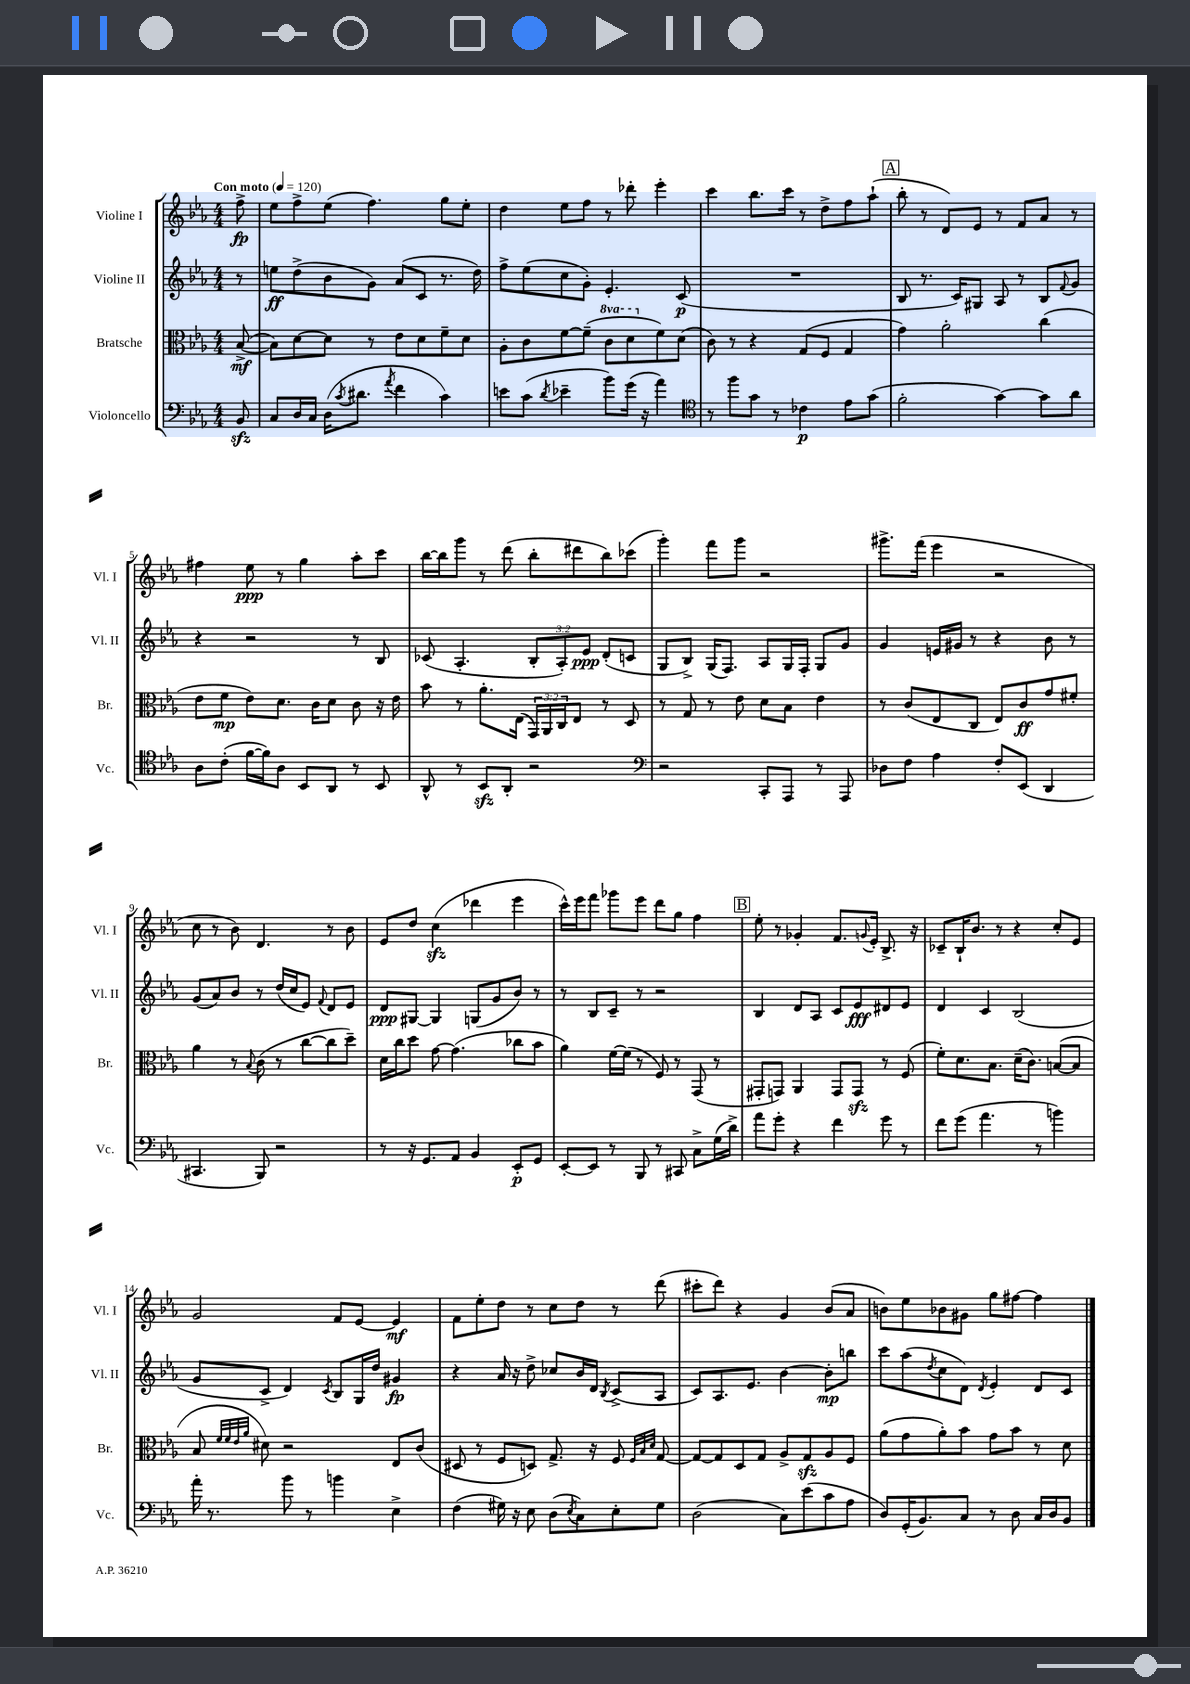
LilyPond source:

<<
\new StaffGroup <<
\new Staff = "s0" \with { instrumentName = "Violine I" shortInstrumentName = "Vl. I" } {
    \clef treble \key ees \major \numericTimeSignature \time 4/4 \partial 8 \tempo "Con moto" 4 = 120
    f''8->\fp |
    ees''8 f''8-> ees''8( f''4.) g''8 ees''8-. |
    d''4 ees''8 f''8 r8 des'''8-. ees'''4-. |
    c'''4 bes''8. c'''16 r8 d''8-> f''8 aes''8-!( |
    \mark \markup { \box "A" } bes''8-. r8 d'8) ees'8 r8 f'8 aes'8 r8 |
    fis''4 ees''8\ppp r8 g''4 aes''8-. c'''8 |
    bes''16~ bes''16 g'''8 r8 d'''8( bes''8-. dis'''8 bes''8) ces'''8( |
    g'''4-.) f'''8 g'''8 r2 |
    gis'''8.-> f'''16( ees'''4 r2 |
    c''8 r8 bes'8) d'4. r8 bes'8 |
    ees'8 d''8 c''4\sfz( des'''4 ees'''4 |
    c'''16-^) ees'''16 f'''8 ges'''8 ees'''8 d'''8 g''8 f''4 |
    \mark \markup { \box "B" } ees''8-. r8 ges'4-. f'8. \appoggiatura { g'8 } ees'16-. bes8.-> r16 |
    ces'8-- bes16-! bes'8. r8 r4 c''8-. ees'8 |
    g'2 f'8 ees'8~ ees'4\mf |
    f'8 ees''8-. d''8 r8 c''8 d''8 r8 d'''8( |
    cis'''8-. d'''8) r4 g'4 bes'8( aes'8 |
    b'8) ees''8 bes'8 gis'8 g''8 fis''8~ fis''4 \bar "|." |
}
\new Staff = "s1" \with { instrumentName = "Violine II" shortInstrumentName = "Vl. II" } {
    \clef treble \key ees \major \numericTimeSignature \time 4/4 \override Staff.TupletNumber.text = #tuplet-number::calc-fraction-text \partial 8
    r8 |
    e''8\ff d''8->( bes'8 g'8) aes'8( c'8 r8. d''16) |
    f''8-> ees''8( c''8 g'8-.) ees'4.-. c'8\p( |
    R1 |
    \mark \markup { \box "A" } bes8 r8. c'16) gis8 aes8 r8 bes8 \appoggiatura { f'8 } g'8 |
    r4 r2 r8 bes8 |
    ces'8( aes4.-. \tuplet 3/2 { bes8-. aes8-.) ees'8\ppp } d'8-.( c'8 |
    g8 bes8->) g16( f8.) aes8 g16 f16-. g8 g'8 |
    g'4 e'16 gis'16 r8 r4 bes'8 r8 |
    g'8( aes'8) bes'8 r8 d''16( c''16 ees'8) \appoggiatura { f'8 } d'8 ees'8 |
    d'8\ppp gis8~ gis4 g8( g'8 bes'8) r8 |
    r8 bes8 c'8-- r8 r2 |
    \mark \markup { \box "B" } bes4 d'8 aes8 c'8 ees'8\fff dis'8 ees'8 |
    d'4 c'4 bes2( |
    g'8 c'8-> d'4) \acciaccatura { c'8 } bes8 g16 d''16 gis'4\fp |
    r4 aes'16 r16 d''8-> ces''8 bes'16 d'16 \acciaccatura { bes8 } c'8->( aes8 |
    c'8) aes8. ees'8. bes'4~ bes'8-.\mp b''8 |
    c'''8 aes''8( \acciaccatura { d''8 } c''8 d'8) \acciaccatura { d'8 } ees'4-. d'8 c'8 \bar "|." |
}
\new Staff = "s2" \with { instrumentName = "Bratsche" shortInstrumentName = "Br." } {
    \clef alto \key ees \major \numericTimeSignature \time 4/4 \override Staff.TupletNumber.text = #tuplet-number::calc-fraction-text \set Staff.ottavationMarkups = #ottavation-simple-ordinals \partial 8
    bes8~->\mf( |
    bes8) d'8~ d'8 r8 ees'8 d'8 f'8-- d'8 |
    aes8-. c'8 f'8~ f'8--( \ottava #1 c''8 d''8 \ottava #0 f'8) d'8( |
    c'8) r8 r4 g8( f8 g4 |
    \mark \markup { \box "A" } g'4) aes'2-. c''4( |
    ees'8 f'8\mp ees'8) d'8. c'16 d'8 c'8 r16 ees'16 |
    bes'8 r8 aes'8.-. ees16( \tuplet 3/2 { g,16) aes,16 c16 } ees8 r8 d8 |
    r8 g8 r8 ees'8 d'8 bes8 ees'4 |
    r8 c'8( ees8 c8 ees8) c'8\ff g'8 fis'8-. |
    aes'4 r8 \appoggiatura { bes8 } c'8( r8 c''8~ c''8 d''8--) |
    d'16 c''16 d''8 g'8~ g'4.( ces''8 bes'8 |
    aes'4) f'16~ f'16( r8 f8) r8 g,8( r8 |
    \mark \markup { \box "B" } gis,8-. g,8) aes,4 g,8 g,8\sfz r8 f8( |
    f'8-.) d'8. bes8. d'16--( c'8.) b8~( b8 |
    bes8 \grace { f'32 f'32 ees'32 aes'32 } dis'8) r2 ees8 c'8( |
    dis8 r8 f8 d8) g8.-> r16 f8 \grace { f32 bes32 d'32 } g8~ |
    g8~ g8 d8 g8 aes8-> g8\sfz aes8 f8 |
    aes'8( g'8 aes'8-.) bes'8 g'8 bes'8 r8 d'8 \bar "|." |
}
\new Staff = "s3" \with { instrumentName = "Violoncello" shortInstrumentName = "Vc." } {
    \clef bass \key ees \major \numericTimeSignature \time 4/4 \partial 8
    bes,8\sfz |
    c8 d16 c16 d16( \acciaccatura { c'8 } dis'8. \acciaccatura { aes'8 } f'4 c'4) |
    e'8 c'8( \acciaccatura { d'8 } ees'4-- bes'8) g'16( r16 aes'4) |
    \clef tenor r8 f''8 g'8 r8 ces'4\p ees'8 g'8( |
    \mark \markup { \box "A" } f'2-. g'4~) g'8 aes'8 |
    aes8 c'8-.( f'16~ f'16) aes8 bes,8 aes,8 r8 bes,8 |
    aes,8-^ r8 bes,8\sfz aes,8-. r2 |
    \clef bass r2 c,8-. aes,,8 r8 aes,,8 |
    des8 f8 aes4 f8-. ees,8( d,4 |
    cis,4. bes,,8) r2 |
    r8 r16 g,8. aes,8 bes,4 ees,8-.\p g,8 |
    ees,8~-. ees,8 r8 bes,,8 r8 cis,8 c8-> g16( d'16->) |
    \mark \markup { \box "B" } aes'8 g'8-. r4 f'4 g'8 r8 |
    f'8 g'8( aes'4. r8 b'4) |
    aes'16-. r8. bes'8 r8 b'4 ees4-> |
    f4( gis16) r16 ees8 d8( \acciaccatura { ees8 } c8) ees8-. gis8 |
    d2( c8) ees'8( c'8 aes8 |
    d8) g,16-.( bes,8.) c8 r8 d8 c16 d16 bes,8 \bar "|." |
}
>>
>>
